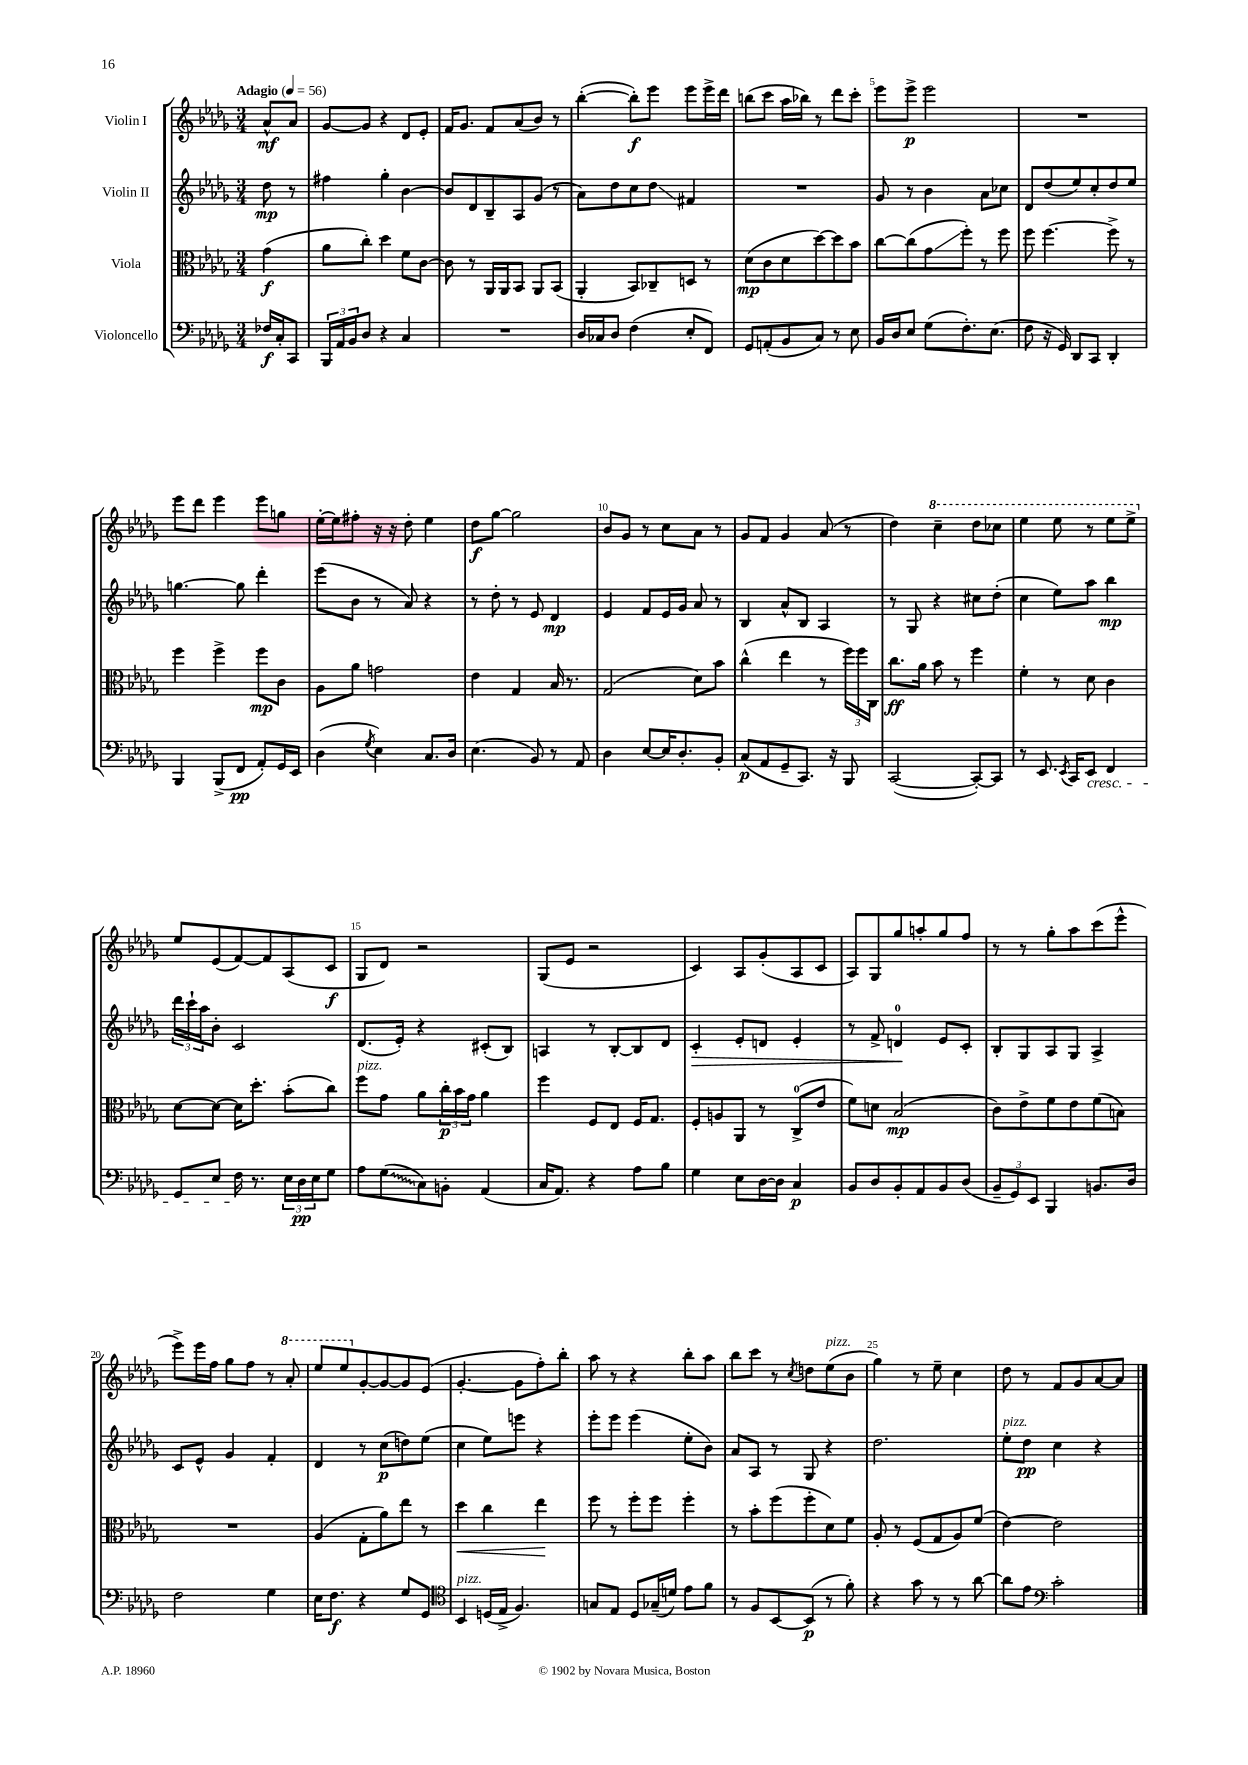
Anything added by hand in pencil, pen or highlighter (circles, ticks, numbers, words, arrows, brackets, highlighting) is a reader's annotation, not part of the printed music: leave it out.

**kern	**kern	**kern	**kern
*staff4	*staff3	*staff2	*staff1
*clefF4	*clefC3	*clefG2	*clefG2
*k[b-e-a-d-g-]	*k[b-e-a-d-g-]	*k[b-e-a-d-g-]	*k[b-e-a-d-g-]
*M3/4	*M3/4	*M3/4	*M3/4
*MM56	*MM56	*MM56	*MM56
16F-	(4g-	8dd-	8a-^^
16C'	.	.	.
8CC	.	8r	8a-
=	=	=	=
24BBB-	8a-	4ff#	[8g-
24AA-	.	.	.
24BB-	.	.	.
8D-	8cc')	.	8g-]
4r	4dd-	4gg-'	4r
4C	8f	[4b-	8d-
.	[8c	.	8e-'
=	=	=	=
2.r	8c]	8b-]	16f
.	.	.	8.g-
.	8r	8d-	.
.	16AA-	8B-~	8f
.	16AA-	.	.
.	8BB-	8A-	(8a-
.	8AA-	(8g-	8b-)
.	(8BB-	8r	8r
=	=	=	=
16D-	4AA-'	8a-)	([4bb-'
16C-	.	.	.
8D-	.	8dd-	.
(4F	8BB-)	8cc	8bb-'])
.	8C-~	8dd-	8eee-
8E-'	8D	4f#	8eee-
8FF)	8r	.	16eee-^
.	.	.	16ddd-
=	=	=	=
8GG-	(8d-	2.r	(8bb
(8AA'	8c	.	8ccc
8BB-	8d-	.	16aa-
.	.	.	16bb-)
8C)	[8dd-)	.	8r
8r	8dd-]	.	8ddd-
8E-	8b-	.	8ccc'
=	=	=	=
16BB-	[8cc	8g-	8eee-
16D-	.	.	.
8E-	(8cc]	8r	8eee-^
(8G-	8g-	4b-	2eee-
8.F')	8ff')	.	.
.	8r	8a-	.
(8.E-	.	.	.
.	8ff	8cc-	.
=	=	=	=
8F	8ff	8d-	2.r
16r	[4.ff	(8dd-	.
16GG-)	.	.	.
8DD-	.	8ee-)	.
8CC	.	8cc'	.
4DD-'	8ff^]	8dd-	.
.	8r	8ee-	.
=	=	=	=
4BBB-	4ff	[4.gg	8eee-
.	.	.	8ddd-
(8BBB-^	4ff^	.	4eee-
8FF	.	8gg]	.
8AA-')	8ff	4ddd-'	8eee-
16GG-	8c	.	8gg
16EE-	.	.	.
=	=	=	=
(4D-	8A-	(8eee-	[16ee-'
.	.	.	16ee-]
.	8a-	8b-	8ff#'
8qG-	.	.	.
4E-)	2g	8r	16r
.	.	.	16r
.	.	8a-)	8dd-'
8.C	.	4r	4ee-
16D-	.	.	.
=	=	=	=
(4.E-	4e-	8r	8dd-
.	.	8dd-'	[8gg-
.	4G-	8r	2gg-]
8BB-)	.	8e-	.
8r	16B-	4d-	.
.	8.r	.	.
8AA-	.	.	.
=	=	=	=
4D-	(2G-	4e-	8b-
.	.	.	8g-
[8E-	.	8f	8r
16E-]	.	16e-	8cc
8.D-'	.	16g-	.
.	8d-)	8a-	8a-
8BB-'	8b-	8r	8r
=	=	=	=
(8C	(4cc^^	4B-	8g-
8AA-	.	.	8f
8GG-~	4ee-	8a-^^	4g-
8.CC)	.	8B-	.
.	8r	4A-	(8a-
16r	.	.	.
8BBB-	24ff)	.	8r
.	24ff	.	.
.	24C	.	.
=	=	=	=
([2CC	8.cc	8r	4dd-)
.	.	8G-	.
.	16a-	.	.
.	8b-	4r	4ccc~
.	8r	.	.
8CC'_)	4ff	8cc#	8ddd-
8CC]	.	(8dd-'	8ccc-
=	=	=	=
8r	4f'	4cc	4eee-
8.EE-	.	.	.
.	8r	8ee-)	8eee-
8qEE-	.	.	.
16CC	.	.	.
8EE-	8d-	8aa-	8r
4FF	4c	4bb-	8eee-
.	.	.	8eee-^
=	=	=	=
8GG-	[8d-	24ddd-	8ee-
.	.	24ccc`	.
.	.	24aa-	.
8E-	8d-_	8b-'	(8e-
16F	16d-]	2c	[8f)
8.r	8.dd-'	.	.
.	.	.	8f]
24E-	(8b-'	.	(8A-
24D-	.	.	.
24E-	.	.	.
8G-	8cc)	.	8c
=	=	=	=
8A-	8ff	(8.d-	8G-
(8G-	8g-	.	8d-)
.	.	16e-')	.
8C)	8a-	4r	2r
8BB'	24cc'	.	.
.	24b-	.	.
.	24g-	.	.
(4AA-	4a-	(8c#'	.
.	.	8B-)	.
=	=	=	=
16C	4ff	4A	(8G-
8.AA-)	.	.	.
.	.	.	8e-
4r	8F	8r	2r
.	8E-	[8B-'	.
8A-	16F	8B-]	.
.	8.G-	.	.
8B-	.	8d-	.
=	=	=	=
4G-	8F'	4c'	4c)
.	8A	.	.
8E-	8AA-	8e-'	8A-
[16D-	8r	8d	(8g-'
16D-]	.	.	.
4C	(8C^	4e-'	8A-
.	8e-	.	8c
=	=	=	=
8BB-	8f)	8r	8A-)
8D-	8d	8f^	8G-
8BB-'	(2B-	4d	8gg-
8AA-	.	.	8aa'
8BB-	.	8e-	8gg-
(8D-	.	8c'	8ff
=	=	=	=
12BB-~	8c)	8B-'	8r
12GG-)	.	.	.
.	8e-^	8G-	8r
12EE-	.	.	.
4BBB-	8f	8A-	8gg-'
.	8e-	8G-	8aa-
8.BB	(8f	4A-^	(8ccc
.	8B)	.	8eee-^^
16D-	.	.	.
=	=	=	=
2F	2.r	8c	8eee-^)
.	.	8e-^^	16eee-
.	.	.	16ff
.	.	4g-	8gg-
.	.	.	8ff
4G-	.	4f'	8r
.	.	.	8aa-'
=	=	=	=
16E-	(4A-	4d-	8eee-
8.F	.	.	.
.	.	.	8eee-
4r	8G-'	8r	[8g-'
.	8a-)	(8cc	8g-_
8G-	8ee-	8dd)	8g-]
8GG-	8r	(8ee-	(8e-
=	=	=	=
*clefC4	*	*	*
4BB-	4dd-	4cc	[4.g-'
(16D	4cc	8ee-)	.
16E-^	.	.	.
4.F)	.	8eee	8g-]
.	4ee-	4r	8ff')
.	.	.	8bb-'
=	=	=	=
8G	8ff	8eee-'	8aa-
8E-	8r	8eee-	8r
8D-	8ff'	(4eee-	4r
(16G-~	8ff	.	.
16d)	.	.	.
8e-	4ff'	8ee-'	8bb-'
8f	.	8b-)	8aa-
=	=	=	=
8r	8r	8a-	8bb-
8F	8b-'	8A-	8ccc
[8BB-	(8ff	8r	8r
.	.	.	8qcc
(8BB-]	8ff'	8G-	8dd
8r	8d-)	4r	(8ee-
8f')	8f	.	8b-
=	=	=	=
4r	8A-'	2.dd-	4gg-)
.	8r	.	.
8g-	(8F	.	8r
8r	8G-	.	8ee-~
8r	8A-)	.	4cc
[8a-	(8f	.	.
=	=	=	=
8a-]	[4e-)	8ee-'	8dd-
8e-	.	8dd-	8r
*clefF4	*	*	*
2c'	2e-]	4cc	8f
.	.	.	8g-
.	.	4r	[8a-
.	.	.	8a-]
==	==	==	==
*-	*-	*-	*-
